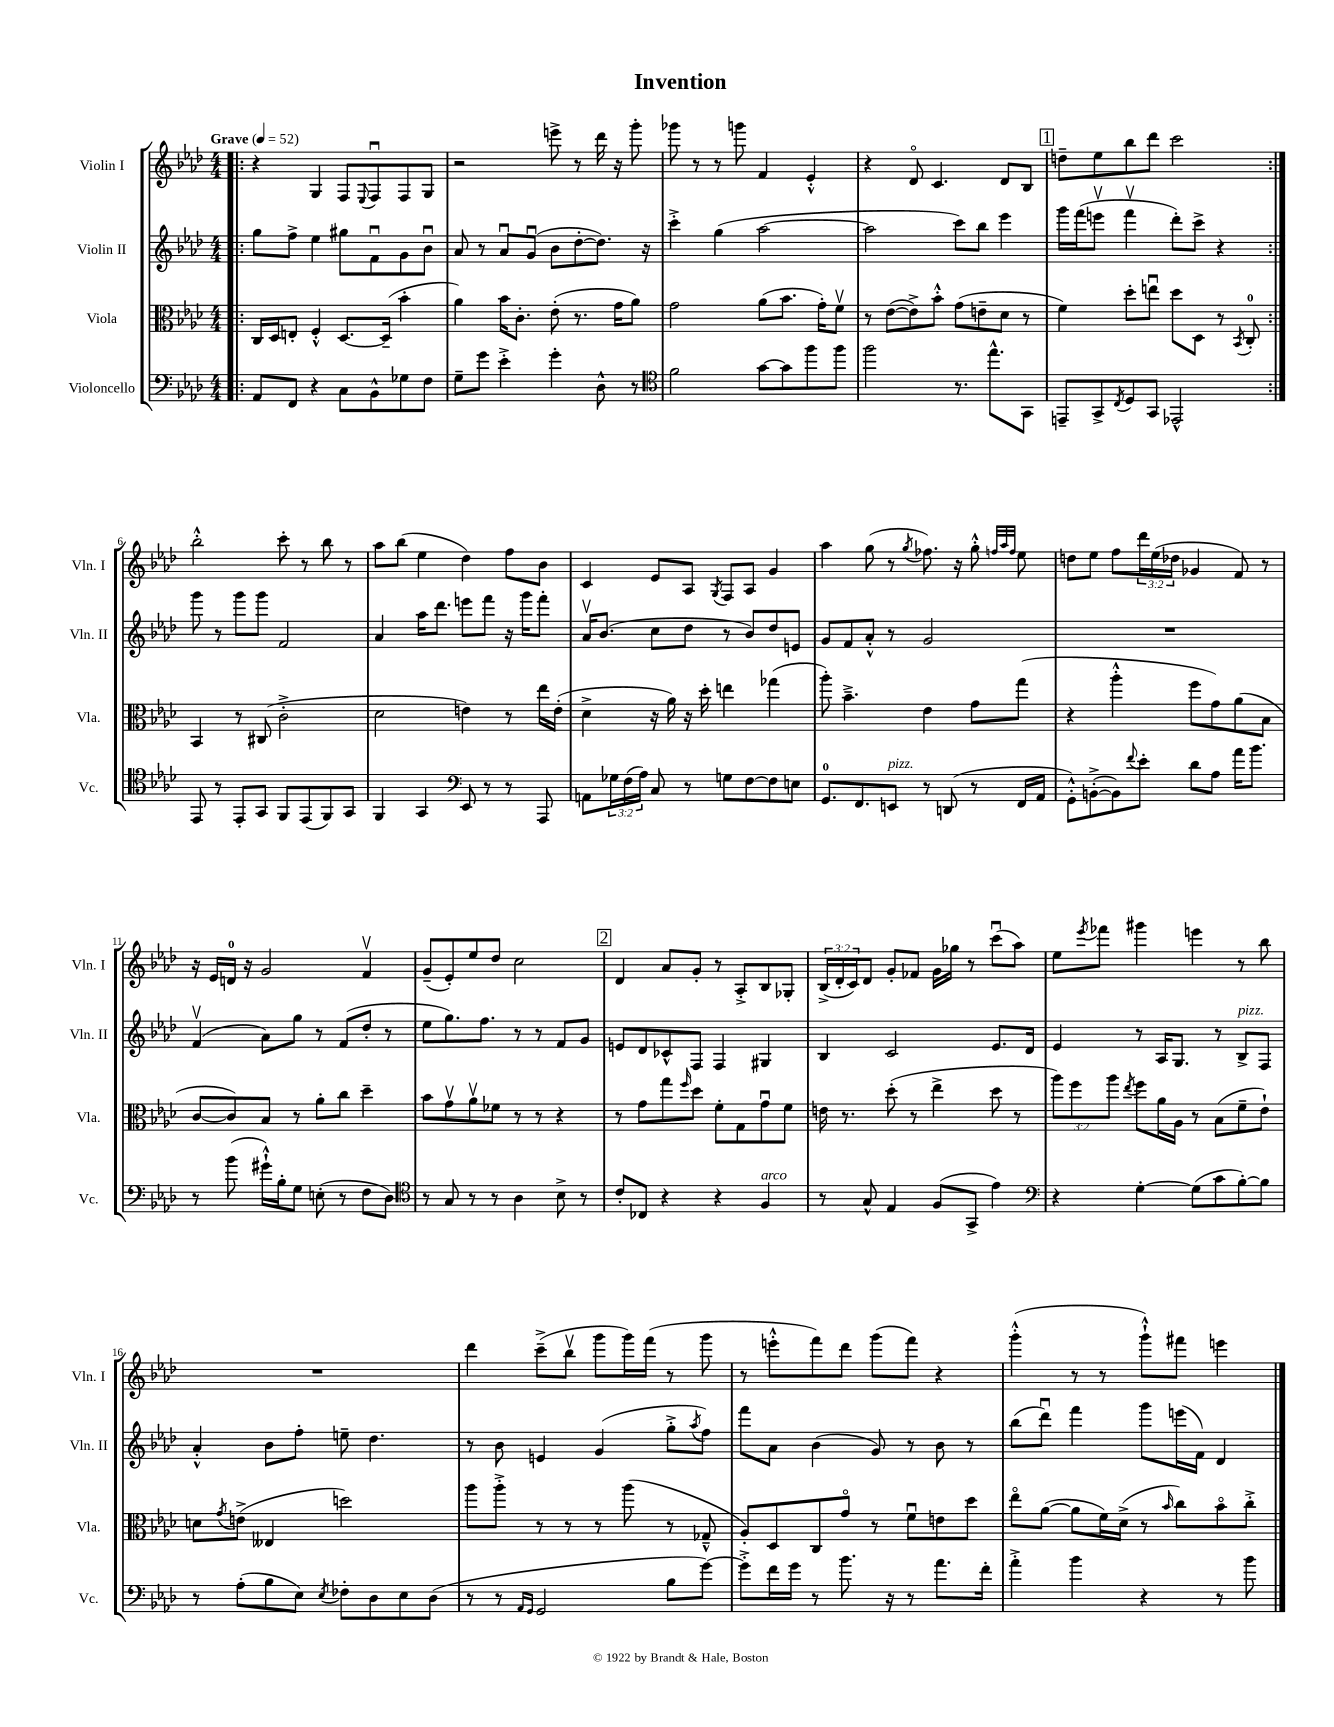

**kern	**kern	**kern	**kern
*part4	*part3	*part2	*part1
*staff4	*staff3	*staff2	*staff1
*I"Violoncello	*I"Viola	*I"Violin II	*I"Violin I
*I'Vc.	*I'Vla.	*I'Vln. II	*I'Vln. I
*clefF4	*clefC3	*clefG2	*clefG2
*k[b-e-a-d-]	*k[b-e-a-d-]	*k[b-e-a-d-]	*k[b-e-a-d-]
*M4/4	*M4/4	*M4/4	*M4/4
*MM52	*MM52	*MM52	*MM52
=1!|:	=1!|:	=1!|:	=1!|:
!	!	!	!LO:TX:a:B:t=Grave
8AA-/L	16C/LL	8gg\L	4r
.	16D-/J	.	.
8FF/J	8En'/J	8ff^\J	.
4r	4F'^^/	4ee-\	4G/
8C\L	[8.D-/L	8gg#X\L	8F/L
.	.	.	8qqE-/
8BB-^^\	.	8fu\	8Fu/
.	(16D-~/Jk]	.	.
8G-X\	4b-'\	8g\	8F/
8F\J	.	8b-u\J	8G/J
=2	=2	=2	=2
8G~\L	4a-\)	8a-/	2r
8g\J	.	8r	.
4e-'^\	16b-\KL	8a-u/L	.
.	8.c'\J	.	.
.	.	(8gu/J	.
4g'\	(8e-'\	8b-\L	8eeen^\
.	8.r	[8dd-'\	8r
8D-^^\	.	8.dd-\J])	16ddd-\
.	16g\KL	.	16r
8r	8a-\J)	.	8ggg'\
.	.	16r	.
=3	=3	=3	=3
*clefC4	*	*	*
2f\	2g\	4ccc'^\	8ggg-X\
.	.	.	8r
.	.	(4gg\	8r
.	.	.	8gggn\
[8g\L	(8a-\L	[2aa-\	4f/
8g\]	8.b-\J	.	.
8ff\	.	.	4e-'^^/
.	16g'\KL)	.	.
8ff\J	8fv\J	.	.
=4	=4	=4	=4
2ff\	8r	2aa-\]	4r
.	([8e-\L	.	.
.	8e-^\])	.	8d-/
.	8b-'^^\J	.	4.c/
8.r	(8g\L	8ccc\L)	.
.	8en~\	8bb-\J	.
8.ee-^^\L	.	.	.
.	8d-\J	4eee-\	8d-/L
8GG\J	8r	.	8B-/J
!!LO:REH:place=s1:t=1
=5	=5	=5	=5
8EEn~/L	4f\)	16ggg\LL	8ddn~\L
.	.	(16fff\J	.
8GG^/	.	8eeenv\J	8ee-\
8qC/	.	.	.
8D-/	8dd-'\L	4fffv\	8bb-\
8GG/J	8eenu\J	.	8ddd-\J
2EE-X^^/	8dd-\L	8ddd-'\L)	2ccc\
.	8D-\J	8ccc^\J	.
.	8r	4r	.
.	8qBB-/	.	.
.	8C'/	.	.
!!LO:LB:g=z
=6:|!	=6:|!	=6:|!	=6:|!
8EE-/	4BB-/	8ggg\	2bb-'^^\
8r	.	8r	.
8EE-'/L	8r	8ggg\L	.
8GG/J	(8C#X/	8ggg\J	.
8FF/L	2c'^\	2f/	8ccc'\
(8EE-/	.	.	8r
8FF/)	.	.	8bb-\
8GG/J	.	.	8r
=7	=7	=7	=7
4FF/	2d-\	4a-/	8aa-\L
.	.	.	(8bb-\J
4GG/	.	16aa-\KL	4ee-\
.	.	8.ddd-\J	.
*clefF4	*	*	*
8EE-/	4en\)	8eeen\L	4dd-\)
8r	.	8fff\J	.
8r	8r	16r	8ff\L
.	.	16ggg\KL	.
8AAA-/	16ee-\LL	8fff'\J	8b-\J
.	(16e'\JJ	.	.
=8	=8	=8	=8
8AAn\L	4d-^\	16a-v/KL	4c/
.	.	(8.b-/J	.
24G-X\L	.	.	.
(24F\	.	.	.
24A-\JJ)	.	.	.
8C/	16r	8cc\L	8e-/L
.	16a-\)	.	.
8r	16r	8dd-\J	8A-/J
.	16dd-'\	.	.
.	.	.	8qG/
8Gn\L	4een\	8r	8F/L
[8F\	.	8b-/L)	8A-/J
8F\]	(4gg-X\	8dd-/	4g/
8En\J	.	8en/J	.
=9	=9	=9	=9
8.GG/L	8aa-'\)	8g/L	4aa-\
.	4.b-~^\	8f/	.
8.FF/	.	.	.
.	.	8a-'^^/J	(8gg\
!LO:TX:a:i:t=pizz.	!	!	!
8EEn/J	.	8r	8r
.	.	.	8qgg/
8r	4e-\	2g/	8.ff-X\)
(8DDn/	.	.	.
.	.	.	16r
8r	8g\L	.	8gg'^^\
.	.	.	32qqffn/LLL
.	.	.	32qqaa-/
.	.	.	32qqff/JJJ
16FF/LL	(8gg\J	.	8ee-\
16AA-/JJ	.	.	.
=10	=10	=10	=10
8GG'^^\L)	4r	1r	8ddn\L
([8BBn'^\	.	.	8ee-\J
8BB\])	4aa-'^^\	.	8ff\L
8qqf/	.	.	.
8e-'\J	.	.	24ddd-\L
.	.	.	(24ee-\
.	.	.	24dd-X\JJ
8d-\L	8ff\L	.	4g-X/
8A-\J	8g\)	.	.
16a-\KL	(8a-\	.	8f/)
8.b-\J	.	.	.
.	8B-\J	.	8r
!!LO:LB:g=z
=11	=11	=11	=11
8r	[8c/L	(4fv/	16r
.	.	.	16e-/LL
(8b-\	8c/])	.	16dn/JJ
.	.	.	16r
16g#X`^^\LL)	8B-/J	8a-\L)	2g/
16B-'\J	.	.	.
8G\J	8r	8gg\J	.
(8En'\	8a-'\L	8r	.
8r	8cc\J	(8f/L	.
8F\L	4dd-~\	8dd-'/J	4fv/
8D-\J)	.	8r	.
=12	=12	=12	=12
*clefC4	*	*	*
8r	8b-\L	8ee-\L	(8g~/L
8G/	8gv\	8.gg\)	8e-'/)
8r	8a-v\	.	8ee-/
.	.	8.ff\J	.
8r	8f-X\J	.	8dd-/J
4A-\	8r	8r	2cc\
.	8r	8r	.
8B-^\	4r	8f/L	.
8r	.	8g/J	.
!!LO:REH:place=s1:t=2
=13	=13	=13	=13
8c'/L	8r	8en/L	4d-/
8C-X/J	8g\L	8d-/	.
4r	8gg\	8c-X^^/	8a-/L
.	16qqff/	.	.
.	8dd-\J	8F/J	8g'/J
4r	8f'\L	4F/	8r
.	8G\	.	8A-'^/L
!LO:TX:a:i:t=arco	!	!	!
4F/	8gu\	4G#X/	8B-/
.	8f\J	.	8G-X'/J
=14	=14	=14	=14
8r	16en\	4B-/	(24B-^/LL
.	.	.	24d-'/
.	8.r	.	.
.	.	.	24c/J)
8G^^/	.	.	8d-/J
4E-/	(8dd-'\	2c/	8g'/L
.	8r	.	8f-X/J
(8F/L	4ee-^\	.	16g\LL
.	.	.	16gg-X\JJ
8GG^/J	.	.	8r
4e-\)	8dd-\	8.e-/L	(8cccu\L
.	8r	.	8aa-\J)
.	.	16d-/Jk	.
=15	=15	=15	=15
*clefF4	*	*	*
4r	12aa-\L)	4e-/	8ee-\L
.	12ff\	.	.
.	.	.	8qeee-/
.	.	.	8fff-X\J
.	12aa-\J	.	.
.	8qee-/	.	.
[4G'\	8ff\L	8r	4ggg#X\
.	16a-\L	16A-/KL	.
.	16A-\JJ	8.G/J	.
(8G\L]	8r	.	4eeen\
8c\	(8B-\L	8r	.
!	!	!LO:TX:a:i:t=pizz.	!
[8B-'\)	8f~\	8B-^/L	8r
8B-\J]	8e-`\J)	8F/J	8bb-\
!!LO:LB:g=z
=16	=16	=16	=16
8r	8dn\L	4a-'^^/	1r
.	8qg/	.	.
(8A-'\L	(8en^\J	.	.
8B-\	4E--X/	8b-\L	.
8E-\J)	.	8ff'\J	.
8qE-/	.	.	.
8F-X'\L	2ddn\)	8een~\	.
8D-\	.	4.dd-\	.
8E-\	.	.	.
(8D-\J	.	.	.
=17	=17	=17	=17
8r	8aa-\L	8r	4ddd-\
8r	8aa-'^\J	8b-\	.
16qqAA-/LL	.	.	.
16qqGG/JJ	.	.	.
2GG/	8r	4en/	(8ccc~^\L
.	8r	.	8bb-v\J
.	8r	(4g/	8ggg\L
.	(8aa-\	.	16ggg\L)
.	.	.	(16fff\JJ
8B-\L	8r	8gg'^\L	8r
.	.	8qaa-/	.
[8g\J)	8G-X~^^/	8ff\J)	8ggg\
=18	=18	=18	=18
8g'^\L]	8A-'/L)	8fff\L	8r
16f\L	8D-/	8a-\J	8eeen'^^\L
16g\JJ	.	.	.
8r	8C/	(4b-\	8fff\)
8.b-\	8g/J	.	8ddd-\J
.	8r	8g/)	(8ggg\L
16r	.	.	.
8r	8fu\L	8r	8fff\J)
8.a-\L	8en\	8b-\	4r
.	8dd-\J	8r	.
16f'\Jk	.	.	.
=19	=19	=19	=19
4a-'^\	8ee-\L	(8bb-\L	(4ggg'^^\
.	([8a-\J	8ddd-u\J)	.
4b-\	8a-\L]	4fff\	8r
.	16f\L)	.	8r
.	(16d-^\JJ	.	.
4r	8r	8ggg\L	8ggg`^^\L)
.	16qqb-/	.	.
.	8cc\L)	(16eeen\L	8fff#X\J
.	.	16f\JJ)	.
8r	8b-\	4d-/	4eeen\
8b-\	8cc'^\J	.	.
==	==	==	==
*-	*-	*-	*-
